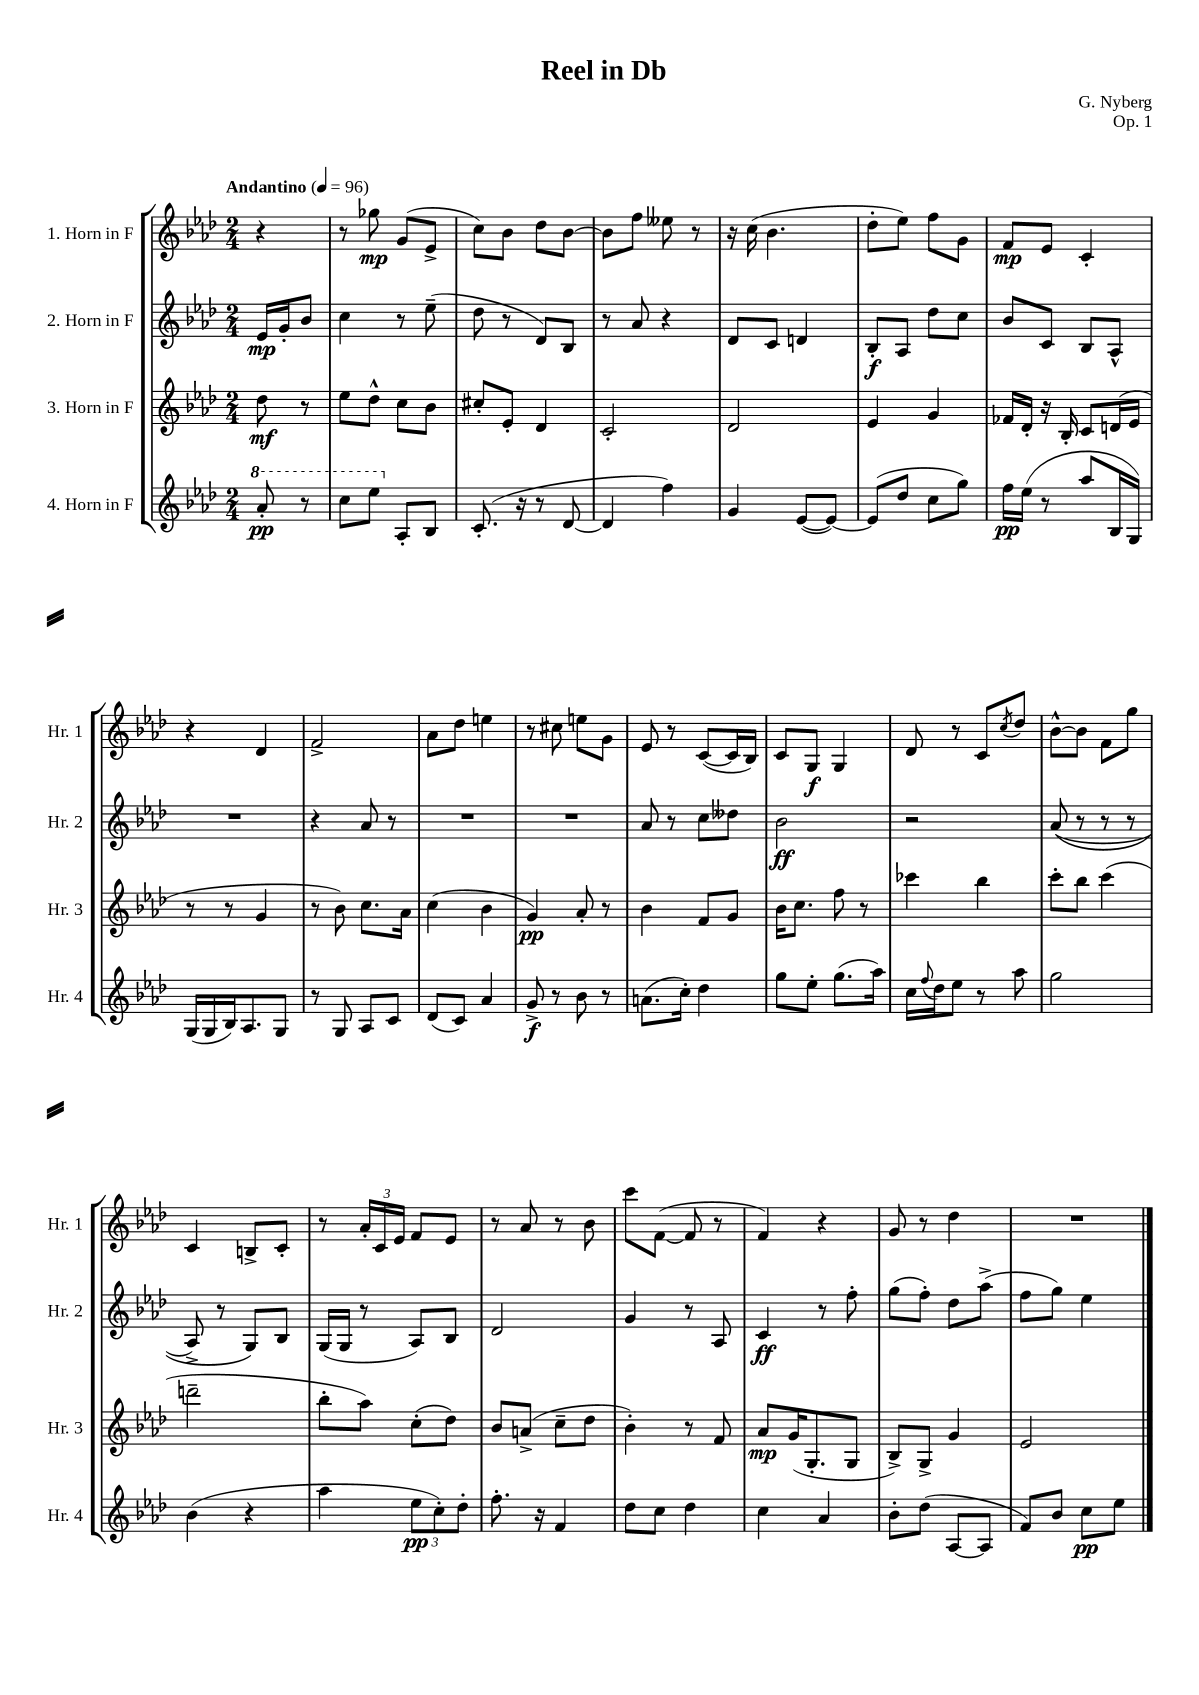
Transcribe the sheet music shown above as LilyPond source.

\header { title = "Reel in Db" composer = "G. Nyberg" opus = "Op. 1" }
<<
\new StaffGroup <<
\new Staff = "s0" \with { instrumentName = "1. Horn in F" shortInstrumentName = "Hr. 1" } {
    \clef treble \key aes \major \numericTimeSignature \time 2/4 \partial 4 \tempo "Andantino" 4 = 96
    r4 |
    r8 ges''8\mp g'8( ees'8-> |
    c''8) bes'8 des''8 bes'8~ |
    bes'8 f''8 eeses''8 r8 |
    r16 c''16( bes'4. |
    des''8-. ees''8) f''8 g'8 |
    f'8\mp ees'8 c'4-. |
    r4 des'4 |
    f'2-> |
    aes'8 des''8 e''4 |
    r8 cis''8 e''8 g'8 |
    ees'8 r8 c'8~( c'16 bes16) |
    c'8 g8\f g4 |
    des'8 r8 c'8 \acciaccatura { c''8 } des''8 |
    bes'8~-^ bes'8 f'8 g''8 |
    c'4 b8-> c'8-. |
    r8 \tuplet 3/2 { aes'16-. c'16 ees'16 } f'8 ees'8 |
    r8 aes'8 r8 bes'8 |
    c'''8 f'8~( f'8 r8 |
    f'4) r4 |
    g'8 r8 des''4 |
    R2 \bar "|." |
}
\new Staff = "s1" \with { instrumentName = "2. Horn in F" shortInstrumentName = "Hr. 2" } {
    \clef treble \key aes \major \numericTimeSignature \time 2/4 \partial 4
    ees'16\mp g'16-. bes'8 |
    c''4 r8 ees''8--( |
    des''8 r8 des'8) bes8 |
    r8 aes'8 r4 |
    des'8 c'8 d'4 |
    bes8-.\f aes8 des''8 c''8 |
    bes'8 c'8 bes8 aes8-^ |
    R2 |
    r4 aes'8 r8 |
    R2 |
    R2 |
    aes'8 r8 c''8 deses''8 |
    bes'2\ff |
    r2 |
    aes'8(\( r8 r8 r8 |
    aes8->) r8 g8\) bes8 |
    g16( g16 r8 aes8) bes8 |
    des'2 |
    g'4 r8 aes8 |
    c'4\ff r8 f''8-. |
    g''8( f''8-.) des''8 aes''8->( |
    f''8 g''8) ees''4 \bar "|." |
}
\new Staff = "s2" \with { instrumentName = "3. Horn in F" shortInstrumentName = "Hr. 3" } {
    \clef treble \key aes \major \numericTimeSignature \time 2/4 \partial 4
    des''8\mf r8 |
    ees''8 des''8-^ c''8 bes'8 |
    cis''8-. ees'8-. des'4 |
    c'2-. |
    des'2 |
    ees'4 g'4 |
    fes'16 des'16-. r16 bes16-. c'8 d'16( ees'16 |
    r8 r8 g'4 |
    r8 bes'8) c''8. aes'16 |
    c''4( bes'4 |
    g'4\pp) aes'8-. r8 |
    bes'4 f'8 g'8 |
    bes'16 c''8. f''8 r8 |
    ces'''4 bes''4 |
    c'''8-. bes''8 c'''4( |
    d'''2-- |
    bes''8-. aes''8) c''8-.( des''8) |
    bes'8 a'8->( c''8-- des''8 |
    bes'4-.) r8 f'8 |
    aes'8\mp g'16( g8.-. g8 |
    bes8->) g8-> g'4 |
    ees'2 \bar "|." |
}
\new Staff = "s3" \with { instrumentName = "4. Horn in F" shortInstrumentName = "Hr. 4" } {
    \clef treble \key aes \major \numericTimeSignature \time 2/4 \partial 4
    \ottava #1 aes''8-.\pp r8 |
    c'''8 ees'''8 \ottava #0 aes8-. bes8 |
    c'8.-.( r16 r8 des'8~ |
    des'4 f''4) |
    g'4 ees'8~( ees'8~) |
    ees'8( des''8 c''8 g''8) |
    f''16\pp ees''16( r8 aes''8 bes16 g16) |
    g16( g16 bes16) aes8. g8 |
    r8 g8 aes8 c'8 |
    des'8( c'8) aes'4 |
    g'8->\f r8 bes'8 r8 |
    a'8.( c''16-.) des''4 |
    g''8 ees''8-. g''8.( aes''16) |
    c''16 \appoggiatura { f''8 } des''16 ees''8 r8 aes''8 |
    g''2 |
    bes'4( r4 |
    aes''4 \tuplet 3/2 { ees''8\pp c''8-.) des''8-. } |
    f''8.-. r16 f'4 |
    des''8 c''8 des''4 |
    c''4 aes'4 |
    bes'8-. des''8( aes8~ aes8 |
    f'8) bes'8 c''8\pp ees''8 \bar "|." |
}
>>
>>
\layout { \context { \Score \remove "Bar_number_engraver" } }
